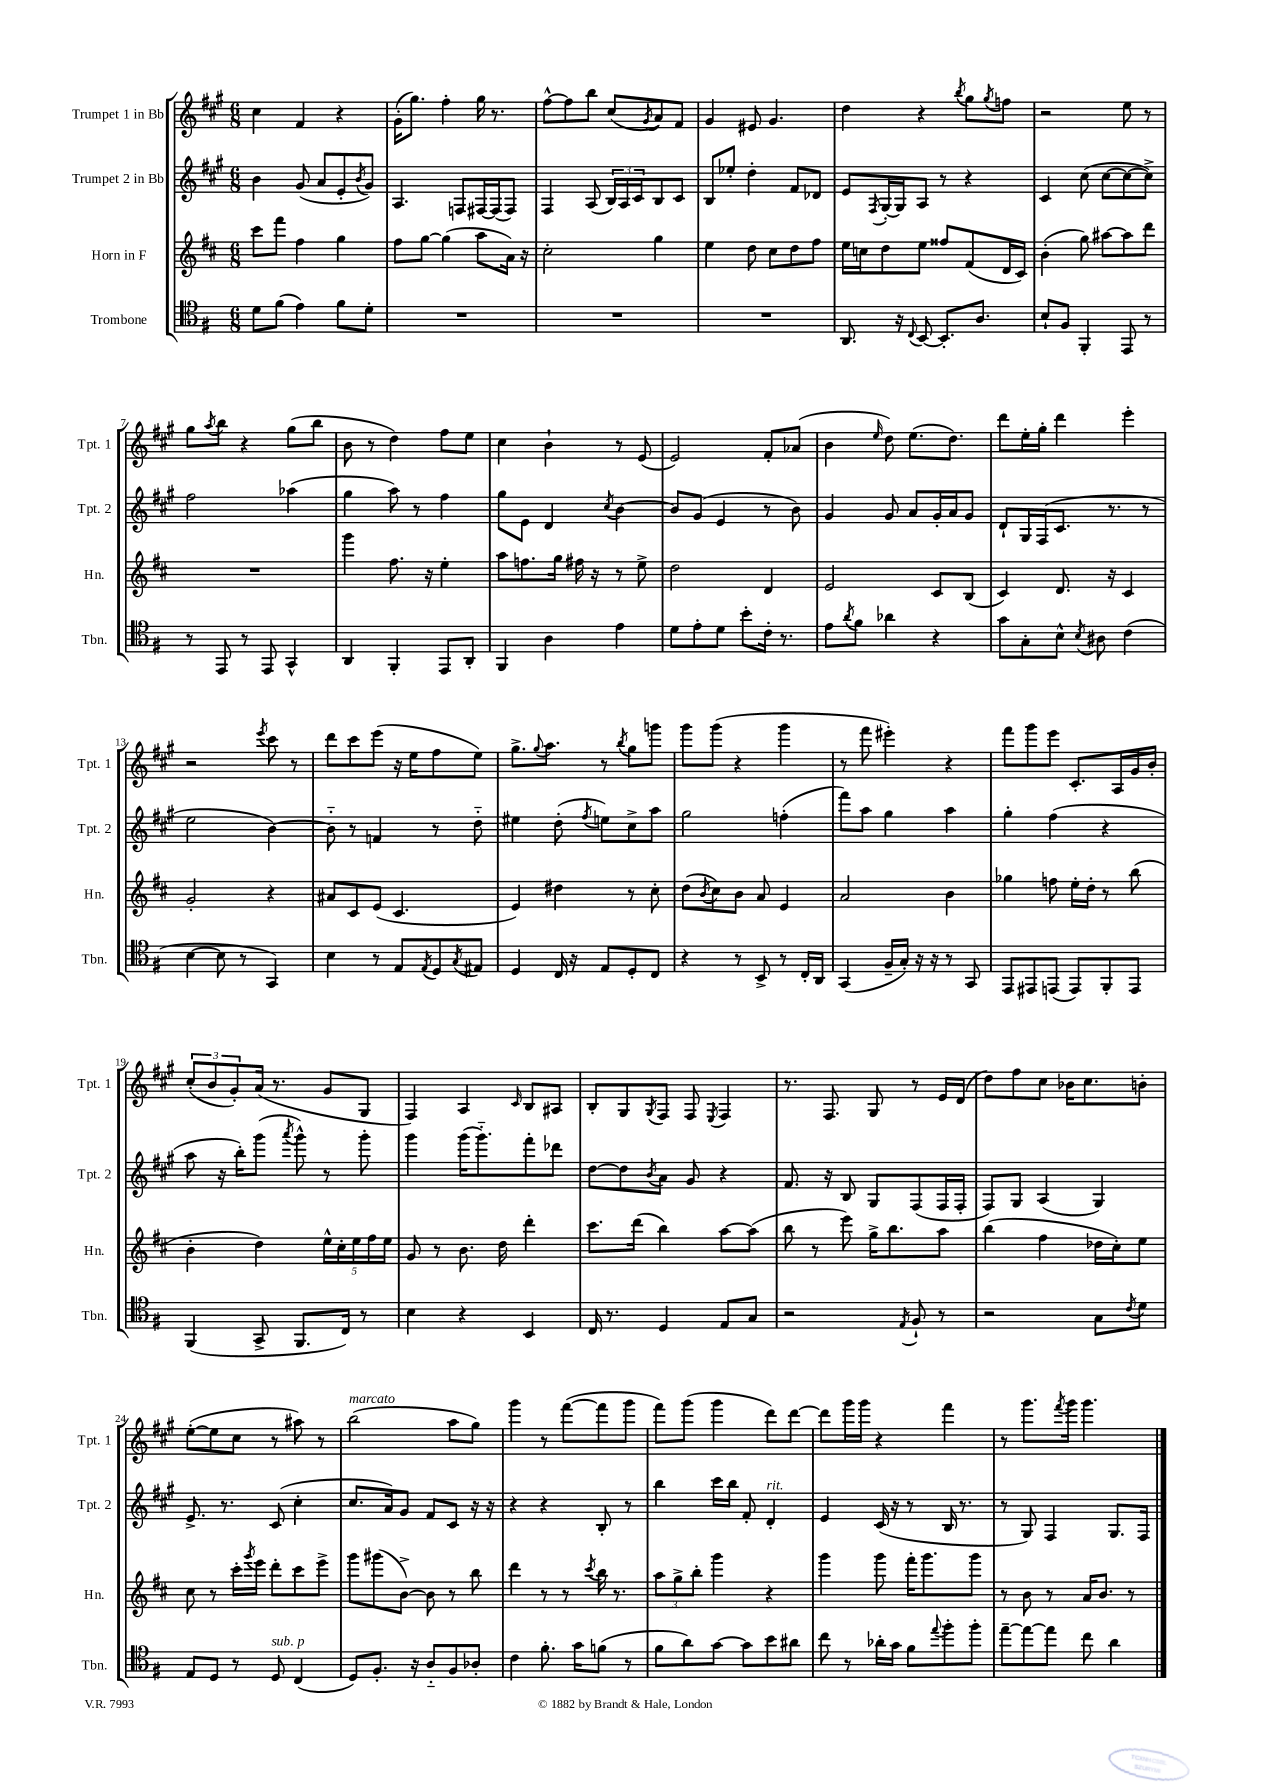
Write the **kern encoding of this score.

**kern	**kern	**kern	**kern
*staff4	*staff3	*staff2	*staff1
*clefC4	*clefG2	*clefG2	*clefG2
*k[f#]	*k[f#c#]	*k[f#c#g#]	*k[f#c#g#]
*M6/8	*M6/8	*M6/8	*M6/8
8d	8ccc#	4b	4cc#
(8f#	8fff#	.	.
4e)	4ff#	(8g#	4f#
.	.	8a	.
8f#	4gg	8e'	4r
.	.	8qb	.
8d'	.	8g#)	.
=	=	=	=
2.r	8ff#	4.A	(16g#'
.	.	.	8.gg#)
.	[8gg	.	.
.	(4gg]	.	4ff#'
.	.	8F	.
.	8aa	[16F#	16gg#
.	.	(16F#]	8.r
.	16a)	8F#)	.
.	16r	.	.
=	=	=	=
2.r	2cc#'	4F#	[8ff#^^
.	.	.	8ff#]
.	.	(8A	8bb
.	.	24B)	(8cc#
.	.	24A	.
.	.	24c#	.
.	.	.	8qg#
.	4gg	8B	8a)
.	.	8c#	8f#
=	=	=	=
2.r	4ee	8B	4g#
.	.	8ee-'	.
.	8dd	4dd'	8e#
.	8cc#	.	4.g#
.	8dd	8f#	.
.	8ff#	8d-	.
=	=	=	=
8.AA	16ee	8e	4dd
.	16cc	.	.
.	.	8qF#	.
.	8dd	[16G#'	.
16r	.	16G#]	.
8qqC	.	.	.
[8BB	8ee	8A	4r
8.BB']	8ff##	8r	.
.	.	.	8qbb
.	(8f#	4r	8gg#
8.A	.	.	.
.	.	.	8qgg#
.	16d	.	8ff
.	16c#)	.	.
=	=	=	=
8B`	(4b'	4c#	2r
8F#	.	.	.
4FF#'	8gg)	(8cc#	.
.	[8aa#	[8cc#	.
8EE	8aa#]	8cc#_	8ee
8r	8ddd	8cc#^])	8r
=	=	=	=
8r	2.r	2ff#	8gg#
.	.	.	8qaa
8EE	.	.	8bb
8r	.	.	4r
8EE	.	.	.
4GG^^	.	(4aa-	(8gg#
.	.	.	8bb
=	=	=	=
4AA	4ggg	4gg#	8b
.	.	.	8r
4FF#'	8.ff#	8aa)	4dd)
.	.	8r	.
.	16r	.	.
8EE	4ee'	4ff#	8ff#
8AA'	.	.	8ee
=	=	=	=
4FF#	8aa	8gg#	4cc#
.	8.ff	8e	.
4A	.	4d	4b`
.	16gg	.	.
.	16ff#	.	.
.	16r	.	.
.	.	8qcc#	.
4e	8r	[4b	8r
.	8ee^	.	(8e
=	=	=	=
8d	2dd	8b]	2e)
8e'	.	(8g#	.
8d	.	4e	.
8b'	.	.	.
16c'	4d	8r	8f#'
8.r	.	.	.
.	.	8b)	(8a-
=	=	=	=
8e	2e	4g#	4b
8qa	.	.	.
8f#	.	.	.
.	.	.	16qqee
4a-	.	8g#	8dd)
.	.	8a	(8.ee
4r	8c#	16g#'	.
.	.	16a	8.dd)
.	(8B	8g#	.
=	=	=	=
8g	4c#)	8d`	8ddd
8G'	.	16G#	16ee'
.	.	(16F#	16gg#'
8B^^	8.d	8.c#	4ddd
8qB	.	.	.
8A#	.	.	.
.	16r	8.r	.
(4c	4c#	.	4eee'
.	.	8r	.
=	=	=	=
[4B	2g'	2ee	2r
8B]	.	.	.
8r	.	.	.
.	.	.	8qeee
4GG)	4r	[4b)	8ccc#
.	.	.	8r
=	=	=	=
4B	8a#	8b'~]	8ddd
.	8c#	8r	8ccc#
8r	(8e	4f	(8eee
8E	4.c#	.	16r
.	.	.	16ee
8qE	.	.	.
8D	.	8r	8ff#
8qG	.	.	.
8E#	.	8dd'~	8ee)
=	=	=	=
4D	4e)	4ee#	8.gg#^
.	.	.	8qqgg#
.	.	.	8.aa
16C	4dd#	(8dd'	.
16r	.	.	.
.	.	8qff#	.
8E	.	8ee)	8r
.	.	.	8qbb
8D'	8r	8cc#^	8gg#
8C	8cc#'	8aa	8ggg
=	=	=	=
4r	(8dd	2gg#	8ggg#
.	8qb	.	.
.	8cc#)	.	(8ggg#
8r	8b	.	4r
8BB^	8a	.	.
8r	4e	(4ff'	4ggg#
16C'	.	.	.
16AA	.	.	.
=	=	=	=
(4GG	2a	8fff#)	8r
.	.	8aa	8fff#
16F#~	.	4gg#	4eee#')
16G')	.	.	.
16r	.	.	.
16r	.	.	.
8r	4b	4aa	4r
8GG	.	.	.
=	=	=	=
8EE	4gg-	4gg#'	8fff#
8EE#	.	.	8ggg#
(8EE	8ff	(4ff#	8eee
8EE)	16ee'	.	8.c#'
.	16dd'	.	.
8FF#'	8r	4r	.
.	.	.	16A
8EE	(8bb	.	16g#
.	.	.	16b'
=	=	=	=
(4FF#	4b'	8aa	(12cc#'
.	.	.	12b
.	.	16r	.
.	.	.	12g#')
.	.	16bb')	.
8GG^	4dd)	(8ggg#	(16a
.	.	.	8.r
.	.	8qaaa	.
8.FF#	.	8ggg#^^)	.
.	20ee^^	8r	8g#
.	20cc#'	.	.
16C)	.	.	.
.	20ee	.	.
8r	.	8ggg#'	8G#
.	20ff#	.	.
.	20ee	.	.
=	=	=	=
4B	8g	4ggg#	4F#)
.	8r	.	.
4r	8.b	(16ggg#	4A
.	.	8.ggg#'~)	.
.	16dd	.	.
.	.	.	16qqc#
4BB	4ddd'	8fff#'	8B
.	.	8ddd-	8A#
=	=	=	=
16C	8.ccc#	[8dd	8B'
8.r	.	.	.
.	.	8dd]	8G#
.	(16ddd	.	.
.	.	8qb	8qG#
4D	4bb)	8a	8F#
.	.	8g#	8F#
.	.	.	8qE
8E	[8aa	4r	4F#
8G	(8aa]	.	.
=	=	=	=
2r	8bb	8.f#	8.r
.	8r	.	.
.	.	16r	8.F#
.	8eee)	8B	.
.	16gg^	8G#	8G#
.	8.bb	.	.
8qE	.	.	.
8F#`	.	(8F#	8r
8r	8aa	16F#	16e
.	.	16F#'	(16d
=	=	=	=
2r	(4bb	8F#)	8dd)
.	.	8G#	8ff#
.	4ff#	(4A	8cc#
.	.	.	16b-
.	.	.	8.cc#
8G	16dd-	4G#)	.
.	16cc#')	.	.
8qc	.	.	.
8d	8ee	.	8b'
=	=	=	=
8E	8cc#	8.e^	([8ee'
8D	8r	.	8ee]
.	.	8.r	.
8r	16ccc#'	.	8cc#
.	8qggg	.	.
.	16eee	.	.
8D	8ddd'	(8c#	8r
(4C	8ccc#	4cc#'	8aa#)
.	8eee^	.	8r
=	=	=	=
8D)	8ggg	8.cc#	(2bb
8.F#'	(8ggg#	.	.
.	.	16a)	.
.	[8b^)	8g#	.
16r	.	.	.
8A'~	8b]	8f#	.
8F#	8r	8c#	8aa
8A-'	8bb	16r	8gg#)
.	.	16r	.
=	=	=	=
4c	4ddd	4r	4ggg#
8.f#'	8r	4r	8r
.	8r	.	([8fff#
16g	.	.	.
.	8qccc#	.	.
(8f	16bb	8B'	8fff#]
.	8.r	.	.
8r	.	8r	8ggg#
=	=	=	=
8f#	12aa	4bb	8fff#)
.	12gg^	.	.
8a)	.	.	(8ggg#
.	12bb'	.	.
[8g	4ggg	16ccc#	4ggg#
.	.	16bb	.
8g]	.	8f#'	.
8b	4r	4d'	8ddd)
8a#	.	.	[8ddd
=	=	=	=
8cc	4ggg	4e	8ddd]
8r	.	.	16ggg#
.	.	.	16ggg#
16a-'	8ggg	(16c#	4r
16g	.	16r	.
8f#	16fff#'	8r	.
.	8.ggg	.	.
8qqee	.	.	.
8ff#'	.	16B	4fff#
.	.	8.r	.
8ff#'	8ggg	.	.
=	=	=	=
[8ee~	8r	8r	8r
8ee_	8b	8G#)	8.ggg#
8ee]	8r	4F#	.
.	.	.	8qfff#
.	.	.	16ggg#
8cc	16a	.	4.ggg#
.	8.b	.	.
4a	.	8.G#	.
.	8r	.	.
.	.	16F#	.
==	==	==	==
*-	*-	*-	*-
